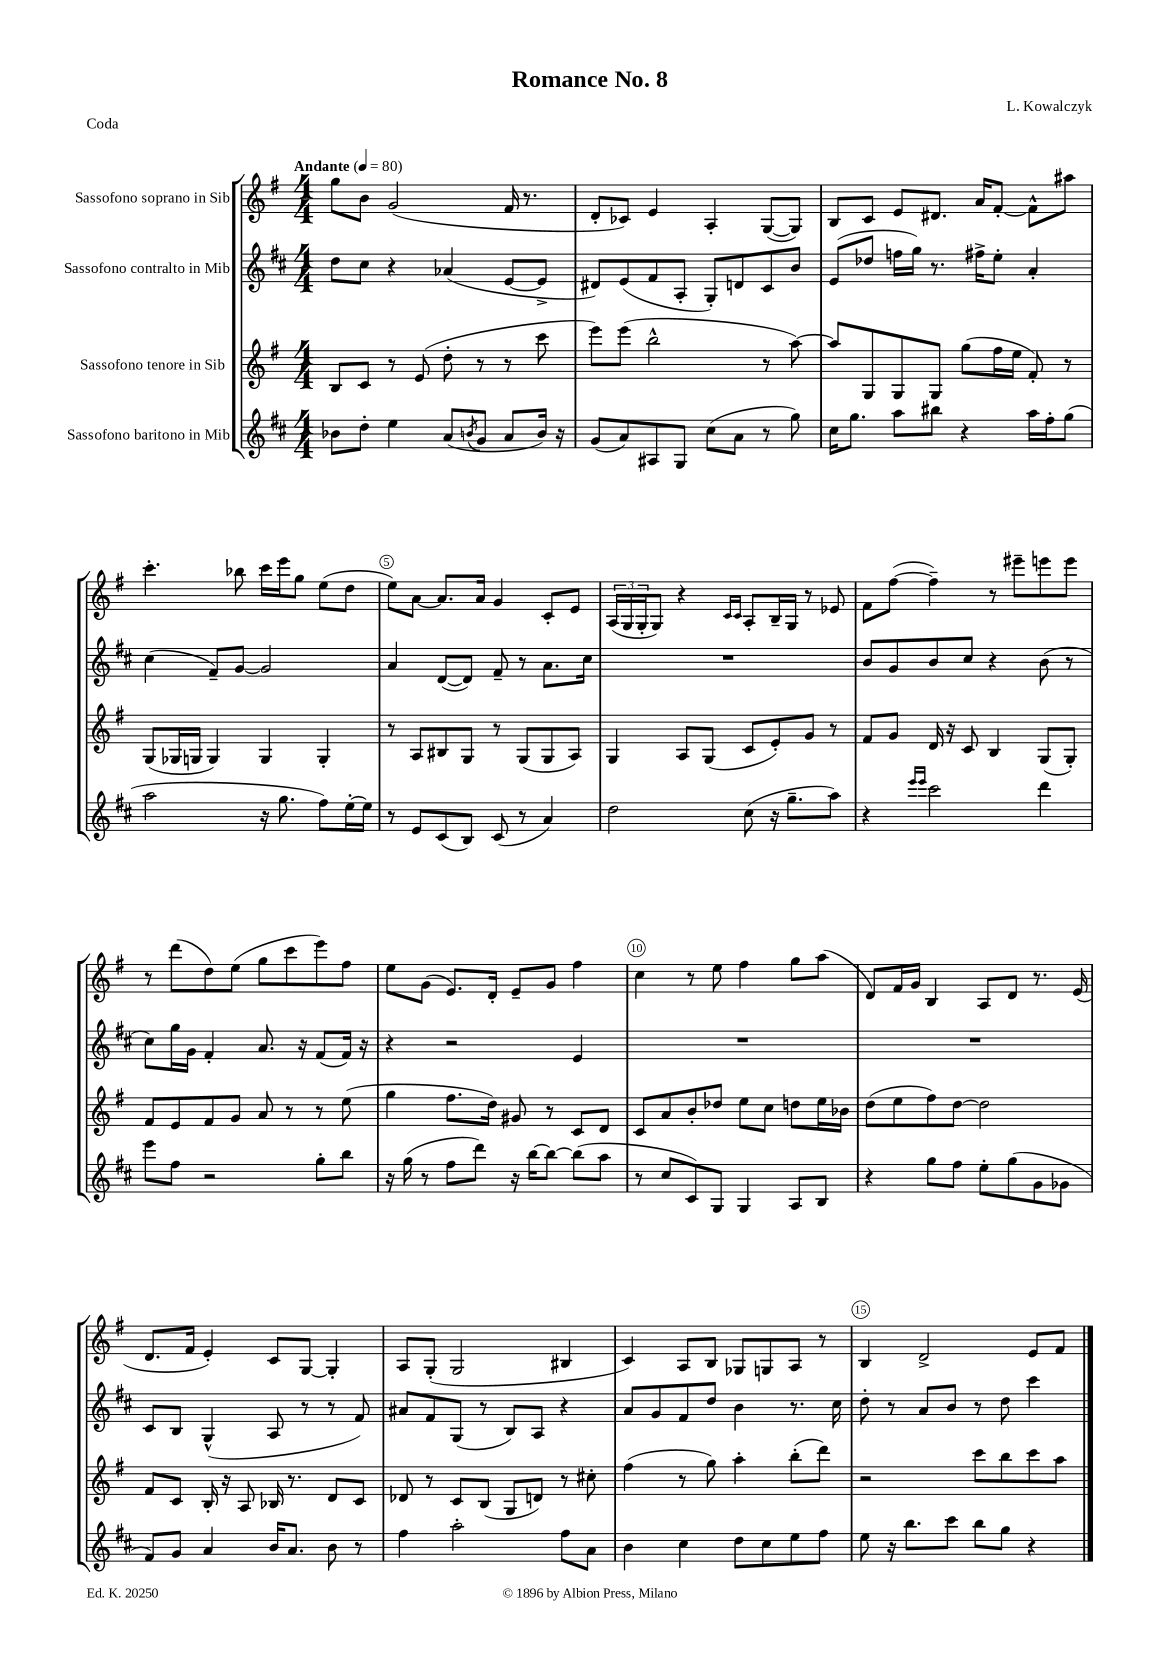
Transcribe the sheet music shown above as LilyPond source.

\header { title = "Romance No. 8" composer = "L. Kowalczyk" piece = "Coda" }
<<
\new StaffGroup <<
\new Staff = "s0" \with { instrumentName = "Sassofono soprano in Sib" } {
    \clef treble \key g \major \numericTimeSignature \time 4/4 \tempo "Andante" 4 = 80
    g''8 b'8 g'2( fis'16 r8. |
    d'8-. ces'8) e'4 a4-. g8~( g8) |
    b8 c'8 e'8 dis'8. a'16 fis'8~-. fis'8-^ ais''8 |
    c'''4.-. bes''8 c'''16 e'''16 g''8 e''8( d''8 |
    e''8) a'8~ a'8. a'16 g'4 c'8-. e'8 |
    \tuplet 3/2 { a16( g16 g16-. } g8) r4 \grace { c'16 c'16 } a8-. b16-- g16 r8 ees'8 |
    fis'8 fis''8~( fis''4--) r8 eis'''8-- e'''8 e'''8 |
    r8 d'''8( d''8) e''8( g''8 c'''8 e'''8) fis''8 |
    e''8 g'8( e'8.) d'16-. e'8-- g'8 fis''4 |
    c''4 r8 e''8 fis''4 g''8 a''8( |
    d'8) fis'16 g'16 b4 a8 d'8 r8. e'16( |
    d'8. fis'16 e'4-.) c'8 g8~ g4-. |
    a8 g8-.( g2 bis4 |
    c'4) a8 b8 ges8 g8 a8 r8 |
    b4 d'2-> e'8 fis'8 \bar "|." |
}
\new Staff = "s1" \with { instrumentName = "Sassofono contralto in Mib" } {
    \clef treble \key d \major \numericTimeSignature \time 4/4
    d''8 cis''8 r4 aes'4( e'8~ e'8-> |
    dis'8) e'8( fis'8 a8-. g8-.) d'8 cis'8 b'8 |
    e'8( des''8 f''16 g''16) r8. fis''16-> e''8-. a'4-. |
    cis''4( fis'8--) g'8~ g'2 |
    a'4 d'8~( d'8) fis'8-- r8 a'8. cis''16 |
    R1 |
    b'8 g'8 b'8 cis''8 r4 b'8( r8 |
    cis''8) g''16 g'16 fis'4-. a'8. r16 fis'8( fis'16) r16 |
    r4 r2 e'4 |
    R1 |
    R1 |
    cis'8 b8 g4-^( a8 r8 r8 fis'8) |
    ais'8 fis'8 g8( r8 b8) a8 r4 |
    a'8 g'8 fis'8 d''8 b'4 r8. cis''16 |
    d''8-. r8 a'8 b'8 r8 d''8 cis'''4 \bar "|." |
}
\new Staff = "s2" \with { instrumentName = "Sassofono tenore in Sib" } {
    \clef treble \key g \major \numericTimeSignature \time 4/4
    b8 c'8 r8 e'8( d''8-. r8 r8 c'''8 |
    e'''8) e'''8( b''2-^ r8 a''8~) |
    a''8 g8 g8 g8 g''8( fis''16 e''16 fis'8-.) r8 |
    g8( ges16 g16 g4) g4 g4-. |
    r8 a8 bis8 g8 r8 g8( g8 a8) |
    g4 a8 g8( c'8 e'8-.) g'8 r8 |
    fis'8 g'8 d'16 r16 c'8 b4 g8( g8-.) |
    fis'8 e'8 fis'8 g'8 a'8 r8 r8 e''8( |
    g''4 fis''8. d''16) gis'8 r8 c'8 d'8 |
    c'8 a'8 b'8-. des''8 e''8 c''8 d''8 e''16 bes'16 |
    d''8( e''8 fis''8) d''8~ d''2 |
    fis'8 c'8 b16-. r16 a8 bes16 r8. d'8 c'8 |
    des'8 r8 c'8 b8( g8 d'8) r8 cis''8-. |
    fis''4( r8 g''8) a''4-. b''8-.( d'''8) |
    r2 c'''8 b''8 c'''8 a''8 \bar "|." |
}
\new Staff = "s3" \with { instrumentName = "Sassofono baritono in Mib" } {
    \clef treble \key d \major \numericTimeSignature \time 4/4
    bes'8 d''8-. e''4 a'8( \acciaccatura { b'8 } g'8 a'8 b'16) r16 |
    g'8( a'8) ais8 g8 cis''8( a'8 r8 g''8) |
    cis''16 g''8. a''8 bis''8 r4 a''16 fis''16-. g''8( |
    a''2 r16 g''8. fis''8) e''16~-. e''16 |
    r8 e'8 cis'8( b8) cis'8( r8 a'4) |
    d''2 cis''8( r16 g''8.-- a''8) |
    r4 \grace { e'''16 e'''16 } cis'''2 d'''4 |
    e'''8 fis''8 r2 g''8-. b''8 |
    r16 g''16( r8 fis''8 d'''8) r16 b''16~ b''8~ b''8( a''8 |
    r8 cis''8 cis'8) g8 g4 a8 b8 |
    r4 g''8 fis''8 e''8-. g''8( g'8 ges'8 |
    fis'8) g'8 a'4 b'16 a'8. b'8 r8 |
    fis''4 a''2-. fis''8 a'8 |
    b'4 cis''4 d''8 cis''8 e''8 fis''8 |
    e''8 r16 b''8. cis'''8 b''8 g''8 r4 \bar "|." |
}
>>
>>
\layout { \context { \Score \override BarNumber.break-visibility = ##(#f #t #t) barNumberVisibility = #(every-nth-bar-number-visible 5) \override BarNumber.stencil = #(make-stencil-circler 0.1 0.3 ly:text-interface::print) } }
